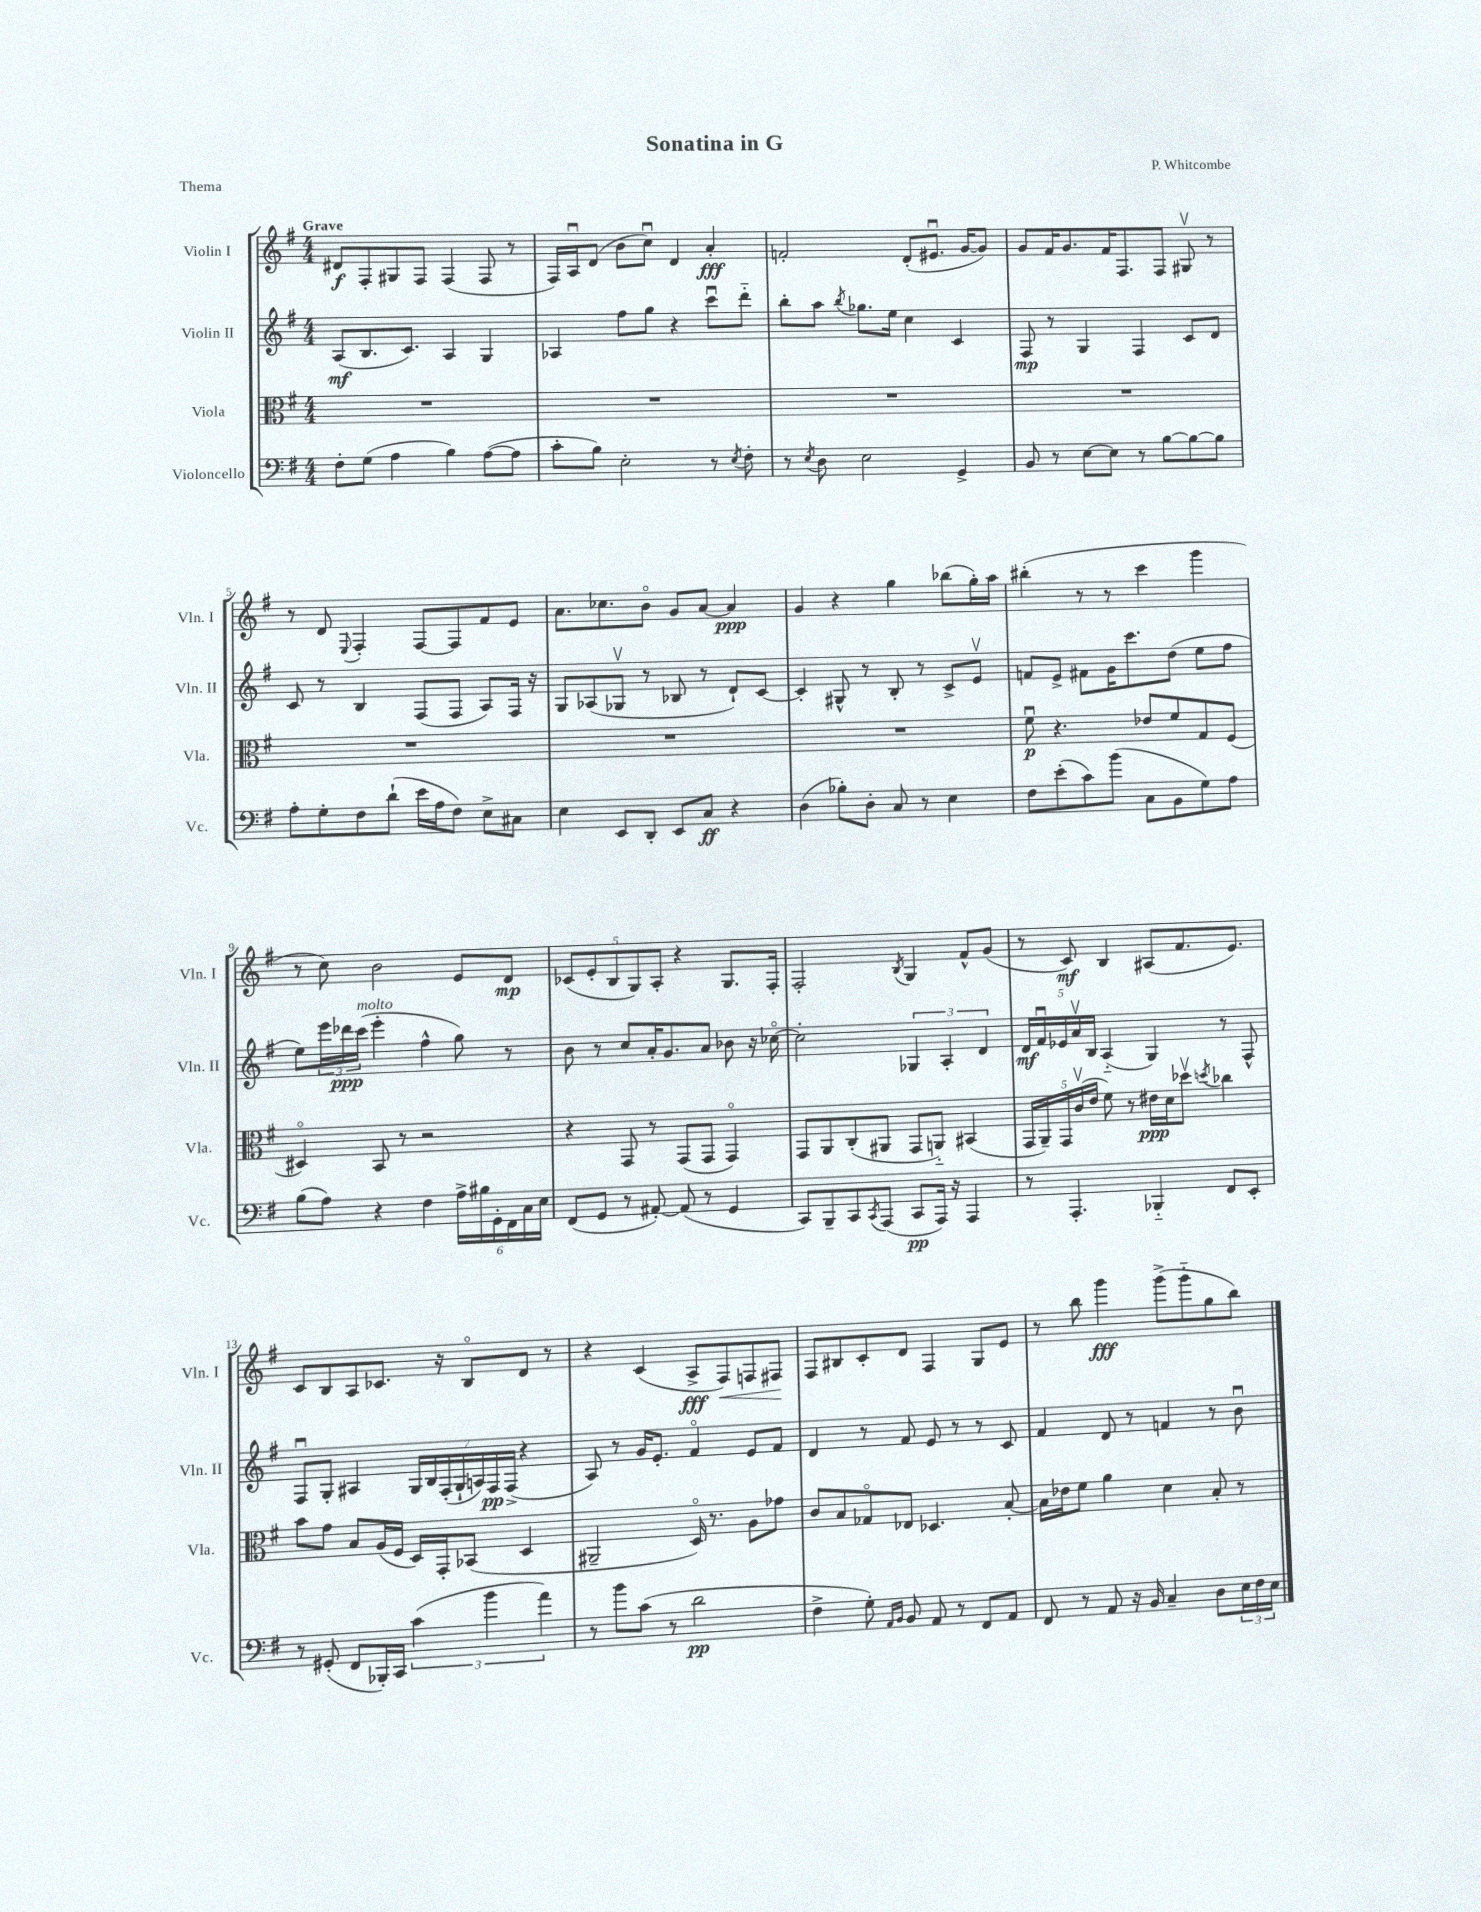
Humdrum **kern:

**kern	**kern	**kern	**kern
*staff4	*staff3	*staff2	*staff1
*clefF4	*clefC3	*clefG2	*clefG2
*k[f#]	*k[f#]	*k[f#]	*k[f#]
*M4/4	*M4/4	*M4/4	*M4/4
8F#'	1r	(8A	8d#
(8G	.	8.B	8F#'
4A	.	.	8G#
.	.	8.c)	.
.	.	.	8F#
4B)	.	4A	(4F#
([8A	.	4G	8F#
8A]	.	.	8r
=	=	=	=
8c'	1r	4A-	16F#)
.	.	.	16Au
8B)	.	.	(8d
2E'	.	8ff#	8b
.	.	8gg	8ccu)
.	.	4r	4d
8r	.	8cccu	4a'
8qE	.	.	.
8F#'	.	8ddd'~	.
=	=	=	=
8r	1r	8bb'	2f'
8qE	.	.	.
8D	.	8aa	.
.	.	8qbb	.
2E	.	8.gg-	.
.	.	16ee	.
.	.	4cc	(8d'
.	.	.	8.e#u
4GG^	.	4c	.
.	.	.	[16g
.	.	.	8g])
=	=	=	=
8BB	1r	8F#	8g
8r	.	8r	16f#
.	.	.	8.g
[8E	.	4G	.
8E]	.	.	16f#
.	.	.	8.F#
8r	.	4F#	.
[8B	.	.	8F#
8B_	.	8c	8G#v
8B]	.	8d	8r
=	=	=	=
8A'	1r	8c	8r
8G'	.	8r	8d
.	.	.	8qqE
8F#	.	4B	4F#'
(8d`	.	.	.
16e	.	(8F#	[8F#
16A	.	.	.
8F#)	.	8F#	8F#]
8E^	.	8A)	8f#
8C#	.	16F#	8e
.	.	16r	.
=	=	=	=
4E	1r	8G	8.a
.	.	(8A-	.
.	.	.	8.cc-
8EE	.	8G-v	.
8DD'	.	8r	8bo
8EE	.	8B-	8g
8C	.	8r	[8a
4r	.	8d`)	4a]
.	.	[8c	.
=	=	=	=
(4D	1r	4c']	4g
8B-')	.	8G#^^	4r
8D'	.	8r	.
8C	.	8B'	4gg
8r	.	8r	.
4E	.	8c^	(8bb-
.	.	8ev	16gg')
.	.	.	16aa
=	=	=	=
8F#	8f#u	8f	(4bb#'
(8e'	4.r	8e^	.
8c)	.	8f#	8r
(8b	.	16g	8r
.	.	8.ccc	.
8C	8e-	.	4ccc
8BB	8f#	(8dd	.
8G)	8G	8ee	4ggg
8A	(8F#	8ff#	.
=	=	=	=
(8B	4D#o)	8ee)	8r
8A)	.	24eee	8cc)
.	.	24ddd-	.
.	.	(24ccc	.
4r	8BB	4eee'	2b
.	8r	.	.
4F#	2r	4ff#^^	.
24A^	.	8gg)	8e
24B#	.	.	.
24GG'	.	.	.
24FF#	.	8r	8d
24C	.	.	.
24E	.	.	.
=	=	=	=
(8FF#	4r	8b	(10c-
.	.	.	10e'
8GG	.	8r	.
.	.	.	10B
8r	8GG	8cc	.
.	.	.	10G)
[8AA#')	8r	16a'	.
.	.	.	10A'
.	.	8.g	.
(8AA#]	(8GG	.	4r
8r	8GG	8a	.
4GG	4GGo)	8b-	8.G
.	.	16r	.
.	.	[16cc-o	16F#'
=	=	=	=
8CC)	8GG	2cc-']	2F#'
8BBB~	8AA	.	.
8CC	(8C'	.	.
8qCC	.	.	.
(8AAA	8AA#	.	.
.	.	.	8qB
8CC	8GG	6G-	4G
16AAA)	8AA'~)	.	.
.	.	6A'	.
16r	.	.	.
4AAA	(4BB#	.	8f#^^
.	.	6d	.
.	.	.	(8g
=	=	=	=
8r	20GG	20d	8r
.	20AA~)	20f#u	.
.	20GG	20e-	.
4.AAA'	.	.	8c)
.	(20cv	20av	.
.	20e	20B	.
.	8f#)	(4A'~	4B
.	8r	.	.
4BBB-'~	16e#	4G)	(8A#
.	16d	.	.
.	8dd-v	.	8.f#
.	8qdd	.	.
8FF#	4cc-	8r	.
.	.	.	8.e)
8EE'	.	8F#^^	.
=	=	=	=
8r	8b	8F#u	8c
(8GG#'	8g	8G'	8B
8FF#	8B	4A#	8A
16BBB-')	(16A	.	8.c-
16CC	16F#	.	.
(6c	16D)	28G	.
.	.	28B	.
.	16GG'	.	16r
.	.	(28F#'	.
.	.	28G`	.
.	(8BB-	.	8Bo
.	.	28A)	.
6b	.	.	.
.	.	28F#	.
.	.	(28F#^	.
.	4D	4r	8d
6a)	.	.	.
.	.	.	8r
=	=	=	=
8r	2AA#~	8A)	4r
8b	.	8r	.
(8c	.	16g	(4c
.	.	8.e'	.
8r	.	.	.
2d	16Do)	4f#o	8A^
.	8.r	.	.
.	.	.	8F#)
.	8A	8e	8F
.	8g-	8f#	8F#
=	=	=	=
4F#^	8c	4d	8F#
.	8B	.	8B#
8G')	8G-o	8r	8c'
16qqAA	.	.	.
16qqBB	.	.	.
8BB	8E-	8f#	8d
8AA	4.D-	8e	4F#
8r	.	8r	.
8FF#	.	8r	8G
8AA	[8B'	8c	8e
=	=	=	=
8FF#	16B]	4f#	8r
.	16e-	.	.
8r	8f#	.	8bb
8AA	4a	8d	4ggg
16r	.	8r	.
16BB	.	.	.
4C~	4d	4f	(8ggg^
.	.	.	8ggg'~
8D	8B'	8r	8gg
24E	8r	8bu	8bb)
24F#	.	.	.
24E	.	.	.
==	==	==	==
*-	*-	*-	*-
